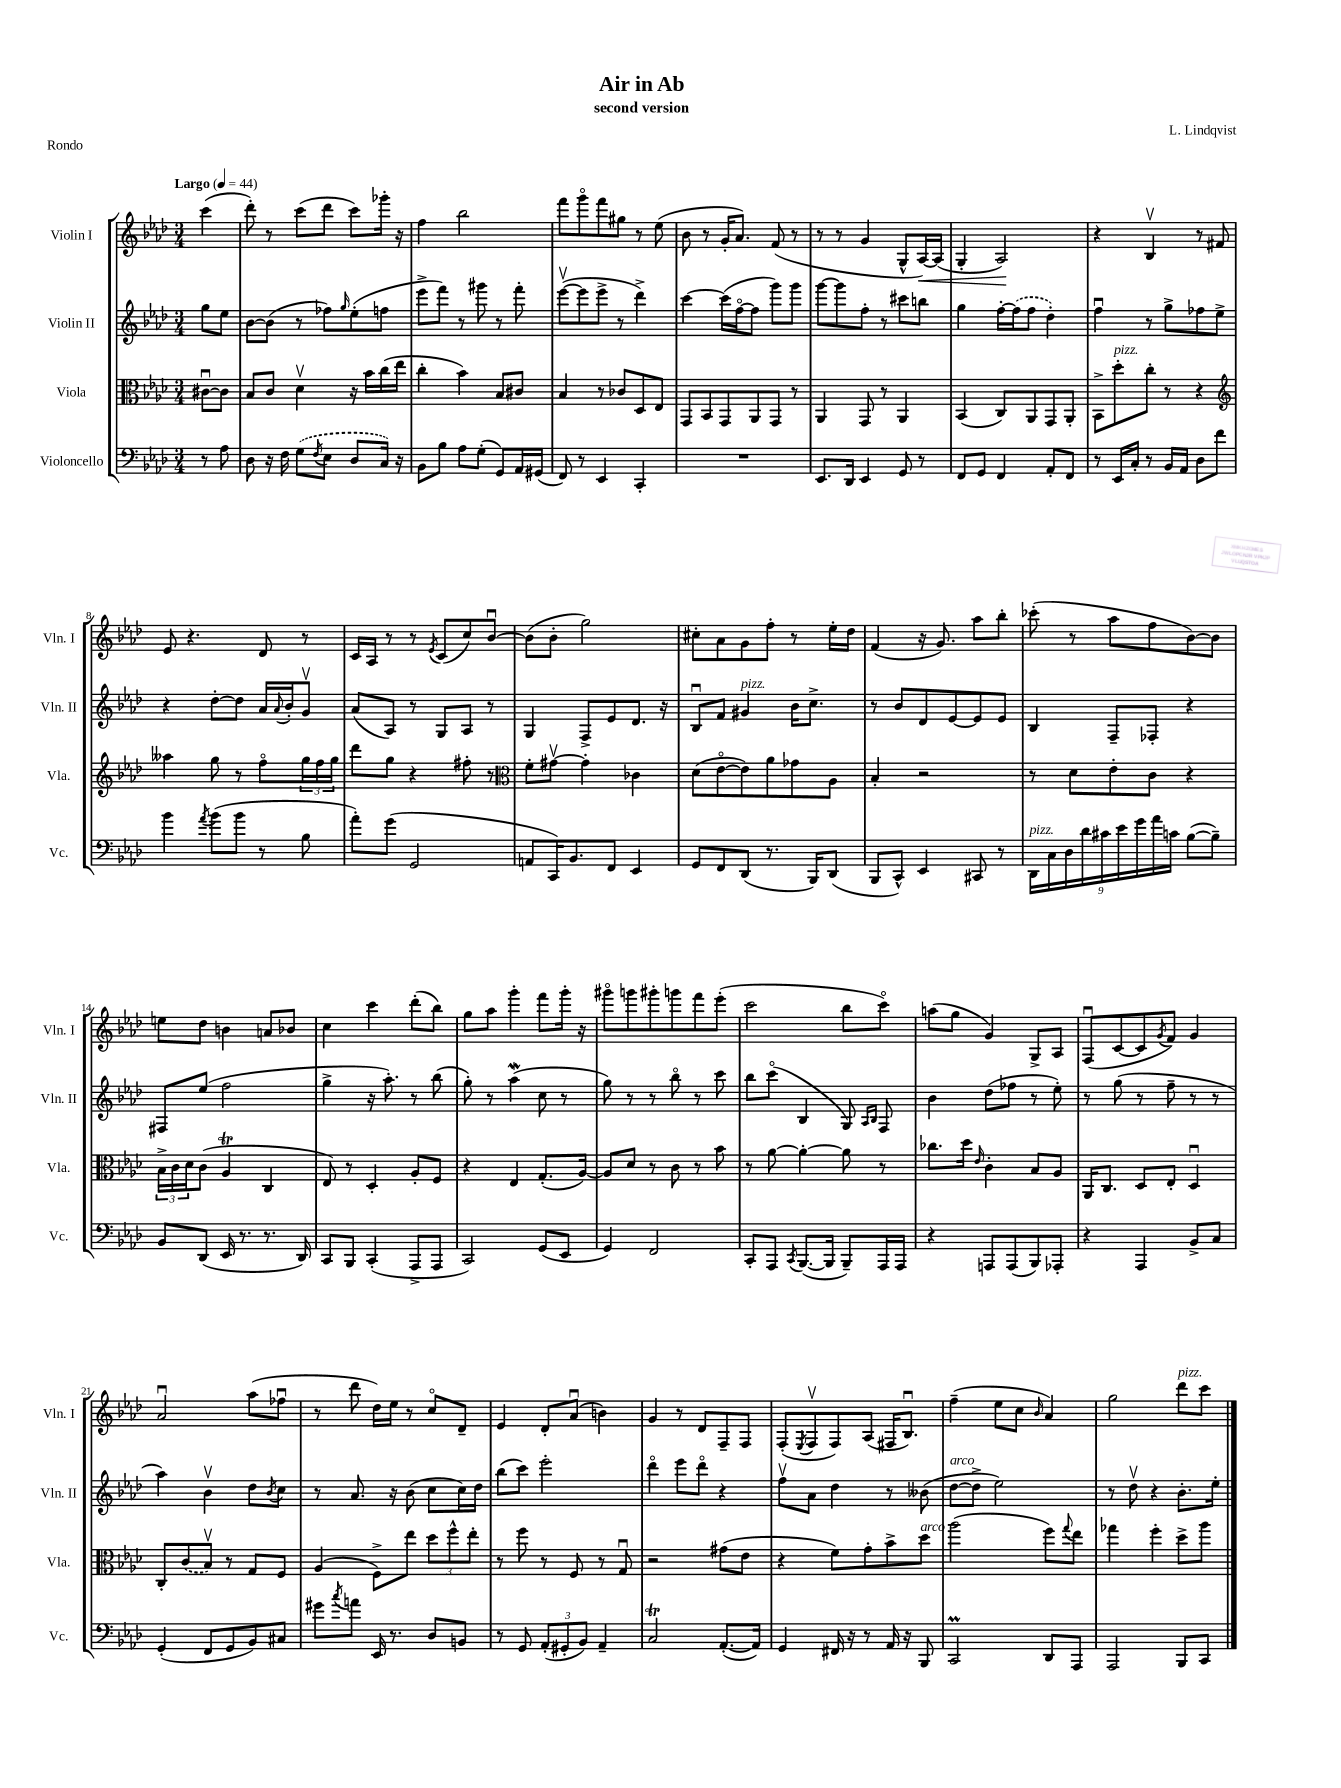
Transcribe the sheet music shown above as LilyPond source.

\header { title = "Air in Ab" composer = "L. Lindqvist" subtitle = "second version" piece = "Rondo" }
<<
\new StaffGroup <<
\new Staff = "s0" \with { instrumentName = "Violin I" shortInstrumentName = "Vln. I" } {
    \clef treble \key aes \major \numericTimeSignature \time 3/4 \partial 4 \tempo "Largo" 4 = 44
    c'''4( |
    des'''8-.) r8 c'''8( des'''8 c'''8) ges'''16-. r16 |
    f''4 bes''2 |
    f'''8 g'''8\flageolet f'''8 gis''8 r8 ees''8( |
    bes'8 r8 g'16-. aes'8.) f'8( r8 |
    r8 r8 g'4 g8-^ aes16~\<) aes16( |
    g4-. aes2\!) |
    r4 bes4\upbow r8 fis'8 |
    ees'8 r4. des'8 r8 |
    c'16 aes16 r8 r8 \acciaccatura { ees'8 } c'8( c''8) bes'8~\downbow |
    bes'8( bes'8-. g''2) |
    cis''8-. aes'8 g'8 f''8-. r8 ees''16-. des''16 |
    f'4( r16 g'8.) aes''8 bes''8-. |
    ces'''8-.( r8 aes''8 f''8 bes'8~) bes'8 |
    e''8 des''8 b'4 a'8 bes'8 |
    c''4 c'''4 des'''8-.( bes''8) |
    g''8 aes''8 g'''4-. f'''8 g'''16-. r16 |
    gis'''8\flageolet g'''8 gis'''8-. g'''8 f'''8 ees'''8-.( |
    c'''2 bes''8 c'''8\flageolet) |
    a''8( g''8 g'4) g8-> aes8 |
    f8\downbow( c'8~ c'8 \acciaccatura { g'8 } f'8) g'4 |
    aes'2\downbow aes''8( fes''8\downbow |
    r8 des'''8 des''16) ees''16 r8 c''8\flageolet des'8-- |
    ees'4 des'8-. aes'8\downbow( b'4) |
    g'4 r8 des'8 f8-- f8 |
    f8-.( \acciaccatura { ees8 } f8\upbow f8) aes8( fis16 bes8.\downbow) |
    f''4--( ees''8 c''8 \grace { bes'16 } aes'4) |
    g''2 des'''8^\markup { \italic "pizz." } c'''8 \bar "|." |
}
\new Staff = "s1" \with { instrumentName = "Violin II" shortInstrumentName = "Vln. II" } {
    \clef treble \key aes \major \numericTimeSignature \time 3/4 \partial 4
    g''8 ees''8 |
    bes'8~ bes'8( r8 fes''8) \grace { g''16 } ees''8-.( f''8 |
    ees'''8-> f'''8) r8 gis'''8 r8 f'''8-. |
    ees'''8~\upbow( ees'''8 ees'''8-> r8 des'''4->) |
    c'''4~ c'''16( f''16~\flageolet f''8 g'''8) g'''8 |
    g'''8~ g'''8 f''8-. r8 cis'''8 b''8 |
    g''4 f''16~-. \once \slurDashed f''16( f''8 des''4-.) |
    f''4\downbow r8 g''8-> fes''8 ees''8-> |
    r4 des''8~-. des''8 aes'16 \appoggiatura { aes'8 } bes'16-. g'8\upbow |
    aes'8( aes8) r8 g8 aes8 r8 |
    g4 f8-> ees'8 des'8. r16 |
    bes8\downbow f'8 gis'4^\markup { \italic "pizz." } bes'16 c''8.-> |
    r8 bes'8 des'8 ees'8~ ees'8 ees'8 |
    bes4 f8-- fes8-. r4 |
    fis8 ees''8( f''2 |
    g''4-> r16 aes''8.-.) r8 bes''8( |
    g''8-.) r8 aes''4\mordent( c''8 r8 |
    g''8) r8 r8 bes''8\flageolet r8 c'''8 |
    bes''8 c'''8\flageolet( bes4 g8) \grace { aes16 bes16 } f8 |
    bes'4 des''8( fes''8 r8 ees''8-.) |
    r8 g''8( r8 f''8-- r8 r8 |
    aes''4) bes'4\upbow des''8 \acciaccatura { bes'8 } c''8 |
    r8 aes'8. r16 bes'8( c''8 c''16) des''16 |
    bes''8( c'''8) ees'''2-. |
    des'''4\flageolet ees'''8 des'''8\flageolet r4 |
    f''8\upbow aes'8 des''4 r8 beses'8( |
    des''8~^\markup { \italic "arco" } des''8-> ees''2) |
    r8 des''8\upbow r4 bes'8.-. ees''16-. \bar "|." |
}
\new Staff = "s2" \with { instrumentName = "Viola" shortInstrumentName = "Vla." } {
    \clef alto \key aes \major \numericTimeSignature \time 3/4 \partial 4
    cis'8~\downbow cis'8 |
    bes8 c'8 des'4\upbow r16 bes'16 c''16( ees''16 |
    c''4-. bes'4) bes8 cis'8 |
    bes4 r8 ces'8 des8 ees8 |
    g,8 bes,8 g,8 aes,8 g,8 r8 |
    aes,4 g,8 r8 aes,4 |
    bes,4( c8) aes,8 g,8 aes,8-. |
    bes,8-> des''8-.^\markup { \italic "pizz." } c''8-. r8 r4 |
    \clef treble aeses''4 g''8 r8 f''8\flageolet \tuplet 3/2 { g''16 f''16 g''16 } |
    des'''8 g''8 r4 fis''8-. r8 |
    \clef alto f'8-. gis'8~\upbow gis'4-. ces'4 |
    des'8( ees'8~\flageolet ees'8) aes'8 ges'8 aes8 |
    bes4-. r2 |
    r8 des'8 ees'8-. c'8 r4 |
    \tuplet 3/2 { bes16-> c'16 des'16 } c'8( aes4\trill c4 |
    ees8) r8 des4-. aes8-. f8 |
    r4 ees4 g8.-.( aes16~) |
    aes8 des'8 r8 c'8 r8 bes'8 |
    r8 aes'8~ aes'4~-. aes'8 r8 |
    ces''8. des''16 \grace { ees'16 } c'4-. bes8 aes8 |
    aes,16 c8. des8 ees8-. des4\downbow |
    c8-. \once \slurDashed c'8( bes8\upbow) r8 g8 f8 |
    aes4( f8->) ees''8 \tuplet 3/2 { des''8 f''8-^ ees''8-. } |
    r8 f''8 r8 f8 r8 g8\downbow |
    r2 gis'8( ees'8 |
    r4 f'8) g'8-. bes'8-> des''8^\markup { \italic "arco" } |
    aes''2( f''8) \appoggiatura { g''8 } ees''8 |
    ges''4 f''4-. des''8-> aes''8 \bar "|." |
}
\new Staff = "s3" \with { instrumentName = "Violoncello" shortInstrumentName = "Vc." } {
    \clef bass \key aes \major \numericTimeSignature \time 3/4 \partial 4
    r8 aes8 |
    des8 r16 f16 \once \slurDashed g8( \acciaccatura { f8 } ees8 des8 c16) r16 |
    bes,8 bes8 aes8 g8-.( g,8) aes,16 gis,16( |
    f,8) r8 ees,4 c,4-. |
    R2. |
    ees,8. des,16 ees,4 g,8 r8 |
    f,8 g,8 f,4 aes,8-. f,8 |
    r8 ees,16 c16-. r8 bes,16 aes,16 des8 f'8 |
    bes'4 \acciaccatura { aes'8 } bes'8( bes'8 r8 bes8 |
    aes'8-.) g'8( g,2 |
    a,8 c,16) bes,8. f,8 ees,4 |
    g,8 f,8 des,8( r8. bes,,16) des,8( |
    bes,,8 c,8-^) ees,4 cis,8 r8 |
    \tuplet 9/8 { des,16^\markup { \italic "pizz." } c16 des16 des'16 cis'16 ees'16 g'16 aes'16 c'16 } bes8~( bes8--) |
    bes,8 des,8( ees,16 r8. r8. des,16) |
    c,8 bes,,8 c,4-.( aes,,8-> aes,,8 |
    c,2) g,8( ees,8 |
    g,4) f,2 |
    c,8-. aes,,8 \acciaccatura { c,8 } bes,,8.~( bes,,16 bes,,8--) aes,,16 aes,,16 |
    r4 a,,8 a,,8( bes,,8) aes,,8-. |
    r4 aes,,4 bes,8-> c8 |
    g,4-.( f,8 g,8 bes,8) cis8 |
    gis'8 \acciaccatura { c''8 } a'8 ees,16 r8. des8 b,8 |
    r8 g,8 \tuplet 3/2 { aes,8-.( gis,8-. bes,8) } aes,4-- |
    c2\trill aes,8.~-.( aes,16) |
    g,4 fis,16 r16 r8 aes,16 r16 bes,,8 |
    c,2\prall des,8 aes,,8 |
    aes,,2 bes,,8 c,8 \bar "|." |
}
>>
>>
